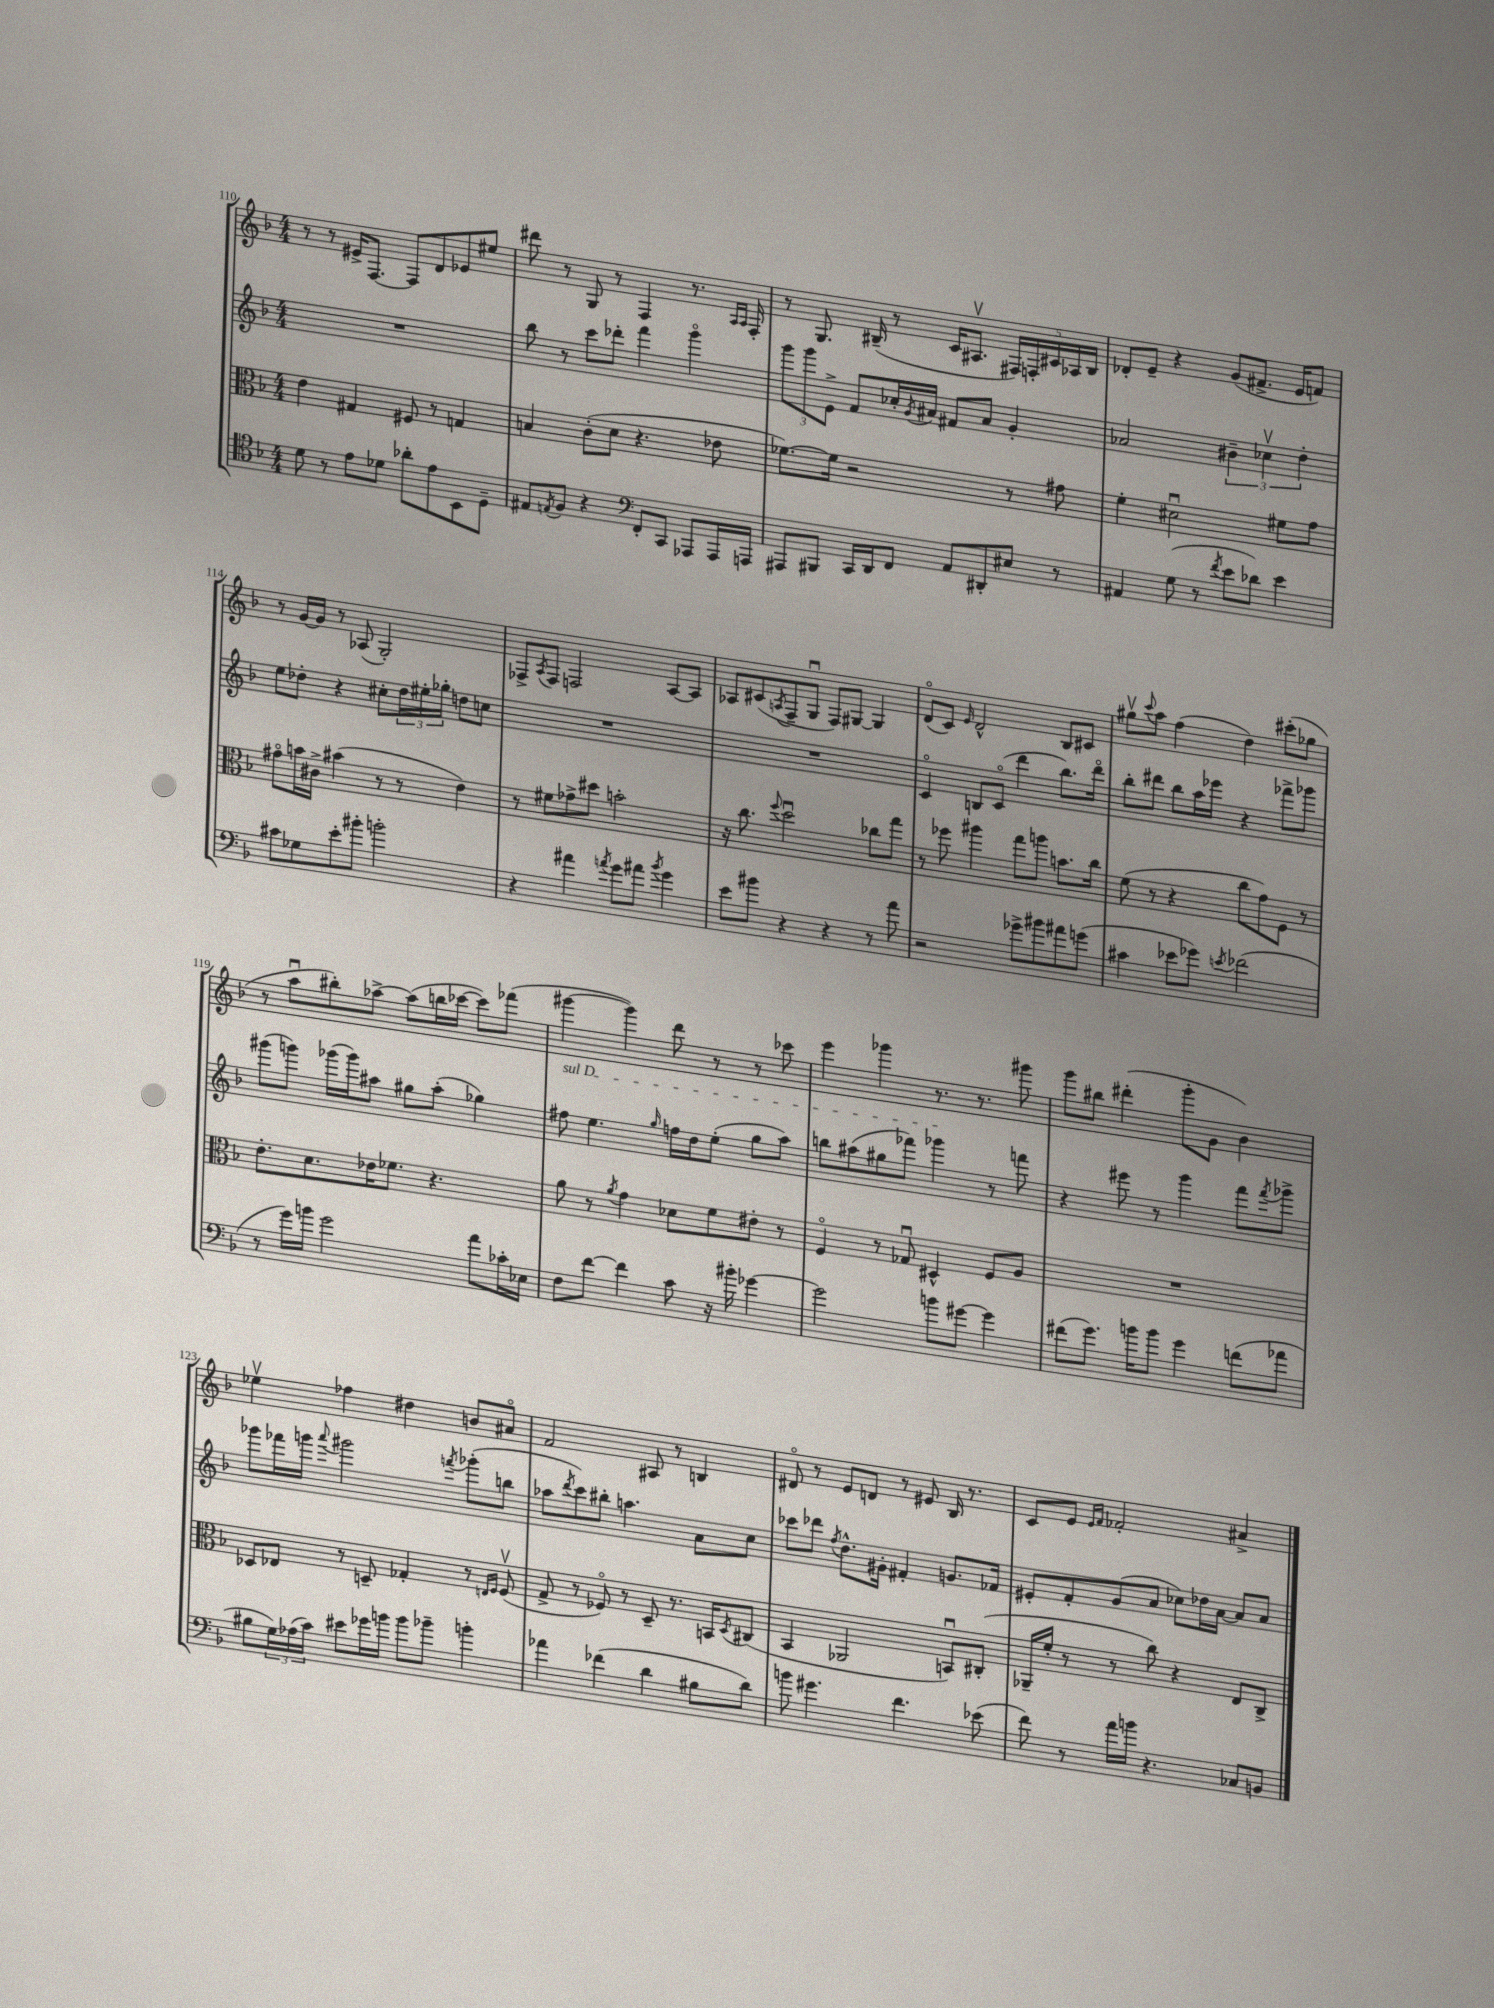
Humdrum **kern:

**kern	**kern	**kern	**kern
*part4	*part3	*part2	*part1
*staff4	*staff3	*staff2	*staff1
*clefC4	*clefC3	*clefG2	*clefG2
*k[b-]	*k[b-]	*k[b-]	*k[b-]
*M4/4	*M4/4	*M4/4	*M4/4
=110	=110	=110	=110
8d\	4e\	1r	8r
8r	.	.	8r
8e\L	4G#X/	.	16e#X^/KL
.	.	.	[8.F/J
8d-X\J	.	.	.
8a-X'\L	8F#X/	.	8F/L]
8e\	8r	.	8d/
8BB-\	4Gn/	.	8e-X/
8D~\J	.	.	8ee#X/J
=111	=111	=111	=111
8E#X/L	4Bn/	8bb-\	8ddd#X\
8qEn/	.	.	.
8F/J	.	8r	8r
4r	(8c'\L	8ccc\L	8G/
.	8d\J	8ddd-X'\J	8r
*clefF4	*	*	*
8FF'/L	4.r	4fff\	4F/
8CC/J	.	.	.
8AAA-X/L	.	4ggg\	8.r
16AAA-/L	8e-X\	.	.
.	.	.	16qqA/LL
.	.	.	16qqA/JJ
16AAAn/JJ	.	.	16F'/
=112	=112	=112	=112
8AAA#X/L	[8.f-X\L)	12ggg\L	8r
.	.	12ggg\	.
8BBB#X/J	.	.	8.G/
.	.	12e^\J	.
.	16f-\Jk]	.	.
16CC/LL	2r	8f/L	.
16DD/J	.	.	(16B#X~/
8FF/J	.	16cc-X'/L	8r
.	.	8qg/	.
.	.	16a#X/JJ	.
8AA/L	.	8f#X/L	16c/KL
.	.	.	8.A#Xv/J
8DD#X'/	.	8a#/J	.
8E#X/J	8r	4g'/	20F#X/LL)
.	.	.	20Fn'/
.	.	.	20c#X/
8r	8g#X\	.	.
.	.	.	20A-X/
.	.	.	20B#/JJ
=113	=113	=113	=113
4AA#X/	4f'\	2a-X/	8d-X'/L
.	.	.	8e~/J
(8G\	2d#Xu\	.	4r
8r	.	.	.
8qf/	.	.	.
8e\L	.	6b#X~\	(8g/L
8d-X\J)	.	.	8.f#X^/J
.	.	6cc-Xv\	.
4e\	8f#X\L	.	.
.	.	.	16e/KL
.	.	6dd'\	.
.	8g\J	.	8fn/J)
!!LO:LB:g=z
=114	=114	=114	=114
8c#X\L	8g#X\L	8ee\L	8r
8G-X\	16bn\L	8dd-X'\J	[16g/LL
.	16c#X^\JJ	.	16g/JJ]
8e'\	(4b#X\	4r	8r
8b#X'\J	.	.	(8A-X/
2bn'\	8r	8cc#X'\L	2G'/)
.	8r	24dd-\L	.
.	.	24ee#X'\	.
.	.	24gg-X'\JJ	.
.	4e\)	8ddn\L	.
.	.	8ccn\J	.
=115	=115	=115	=115
4r	8r	1r	8F-X^/L
.	.	.	8qA/
.	8f#X\L	.	8F-/J
4a#X\	8g-X^\	.	2Fn/
.	8dd#X\J	.	.
8qan/	.	.	.
8g\L	2bn'\	.	.
8a#X\J	.	.	.
8qb-/	.	.	.
4g\	.	.	[8A/L
.	.	.	8A/J]
=116	=116	=116	=116
8e\L	16r	1r	8A-X/L
.	8.cc\	.	.
8b#X\J	.	.	(8c#X/
.	8qqff/	.	8qAn/
4r	2ddu\	.	8F~/
.	.	.	8Gu/J
4r	.	.	8F/L)
.	.	.	[8G#X/J
8r	8cc-X\L	.	4G#/]
8a\	8gg\J	.	.
=117	=117	=117	=117
2r	8r	4c/	(8d/L
.	8ff-X\	.	8c/J)
.	.	.	16qqe/
.	4aa#X\	8Bn/L	2d^^/
.	.	(8c/J	.
8g-X^\L	8gg\L	4ddd\	.
8b#X\	8aan\J	.	.
8a#X\	8.bn\L	8.bb-\L)	8B-/L
(8gn\J	.	.	8c#X/J
.	16cc\Jk	16ddd\Jk	.
=118	=118	=118	=118
4c#X\	(8f\	8bb-'\L	8gg#Xv\L
.	.	.	8qqccc/
.	8r	8ddd#X\J	8aa\J
8e-X\L	4r	8bb-\L	(4ff\
8g-X\J)	.	16aa\L	.
.	.	16eee-X\JJ	.
8qen/	.	.	.
(2f-X\	8cc\L	4r	4dd\)
.	8g\)	.	.
.	8F\J	8fff-X^\L	(8ccc#X'\L
.	8r	8ggg-X\J	8gg-X\J
!!LO:LB:g=z
=119	=119	=119	=119
8r	8.e'\L	(8ggg#X\L	8r
16g\LL)	.	8gggn\J)	8aau\L
16bn\JJ	8.d\	.	.
2g\	.	(16ggg-X\LL	8bb#X'\)
.	.	16ggg-\J)	.
.	16e-X\K	8aa#X\J	[8aa-X^\J
.	8.f-X\J	.	.
.	.	8gg#X\L	(8aa-\L]
.	4.r	(8aa#'\J	16bbn\L
.	.	.	[16ccc-X\JJ
8a\L	.	4gg-X\)	8ccc-\L])
16c-X'\L	.	.	(8fff-X\J
16E-X\JJ	.	.	.
=120	=120	=120	=120
!	!	!LO:TX:a:i:t=sul D	!
8F\L	8a\	8ff#X\	[4ggg#X\
[8f\J	8r	4.ee\	.
.	8qa/	.	.
4f\]	4g\	.	4ggg#\])
.	.	16qqgg/	.
8c\	8d-X\L	16ffn\LL	8ddd\
.	.	16dd\J	.
16r	8f\	(8ee'\J	8r
16b#X'\	.	.	.
[4g-X\	8e#X'\J	8gg\L	8r
.	8r	8aa\J)	8ccc-X\
=121	=121	=121	=121
2g-\]	4F/	8bbn\L	4eee\
.	.	(8aa#X\	.
.	8r	8gg#X\	4ggg-X\
.	8G-Xu/	8fff-X\J)	.
8bn\L	4D#X^^/	4ggg-X\	8.r
[8g#X\J	.	.	.
.	.	.	8.r
4g#\]	8F/L	8r	.
.	8A/J	8fffn\	8ggg#X\
=122	=122	=122	=122
(8f#X\L	1r	4r	8ggg\L
8.g\J)	.	.	8bb#X\J
.	.	8eee#X\	(4ddd#X'\
16bn\KL	.	.	.
8b\J	.	8r	.
4g\	.	4ggg\	8ggg'\L
.	.	.	8g\J
(8fn\L	.	8fff\L	4b-\)
.	.	8qfff/	.
8a-X\J	.	8ggg-X^\J	.
!!LO:LB:g=z
=123	=123	=123	=123
8B#X\L	8D-X/L	8ggg-X\L	4ee-Xv\
24G\L)	8E-X/J	16fff-X\L	.
(24A-X\	.	.	.
.	.	16gggn\JJ	.
24c\JJ)	.	.	.
.	.	8qqaaa/	.
8e#X\L	8r	2ggg#X\	4ff-X\
16g-X\L	8Dn~/	.	.
16bn\JJ	.	.	.
8b\L	4G-X'/	.	4dd#X\
8b-X~\J	.	.	.
.	.	8qfffn/	.
4bn'\	8r	(8ggg-X'\L	8bn/L
.	16qqEn/LL	.	.
.	16qqF/JJ	.	.
.	(8Fv/	8bbn\J	8a#X/J
=124	=124	=124	=124
4a-X\	8G^/	8aa-X\L	2f/
.	.	8qddd/	.
.	8r	8ccc\)	.
(4f-X\	8F-X/)	8bb#X'\J	.
.	8r	4.aan\	.
4d\	8D~/	.	8A#X/
.	8.r	.	8r
8B#X\L	.	8a\L	4Bn/
.	16BBn/KL	.	.
.	8qD/	.	.
8d\J)	(8C#X/J	8cc\J	.
=125	=125	=125	=125
8bn\	4BB-/	8ccc-X\L	8d#X/
4.g#X\	.	8ddd-X\J	8r
.	.	8qff/	.
.	2AA-X/	8.dd^^\L	8e/L
.	.	.	8dn/J
.	.	16g#X'\Jk	.
4.f\	.	4f#X'/	8r
.	.	.	8e#X/
.	8BBnu/L)	8.gn/L	16B-/
.	.	.	8.r
(8e-X\	(8C#X'/J	.	.
.	.	16f-X/Jk	.
=126	=126	=126	=126
8f\)	16AA-X~/LL	8e#X'/L	8c/L
.	16f'/JJ	.	.
8r	8r	8f'/	8e/J
.	.	.	16qqe/LL
.	.	.	16qqf/JJ
16a\LL	8r	(8g/	2f-X'/
16bn\JJ	.	.	.
4.r	8cc\)	8a/J	.
.	4r	8cc-X\L)	.
.	.	16dd-X\L	.
.	.	[16a\JJ	.
8C-X/L	8E/L	8a/L]	4a#X^/
8BBn/J	8C^/J	8a/J	.
==	==	==	==
*-	*-	*-	*-
